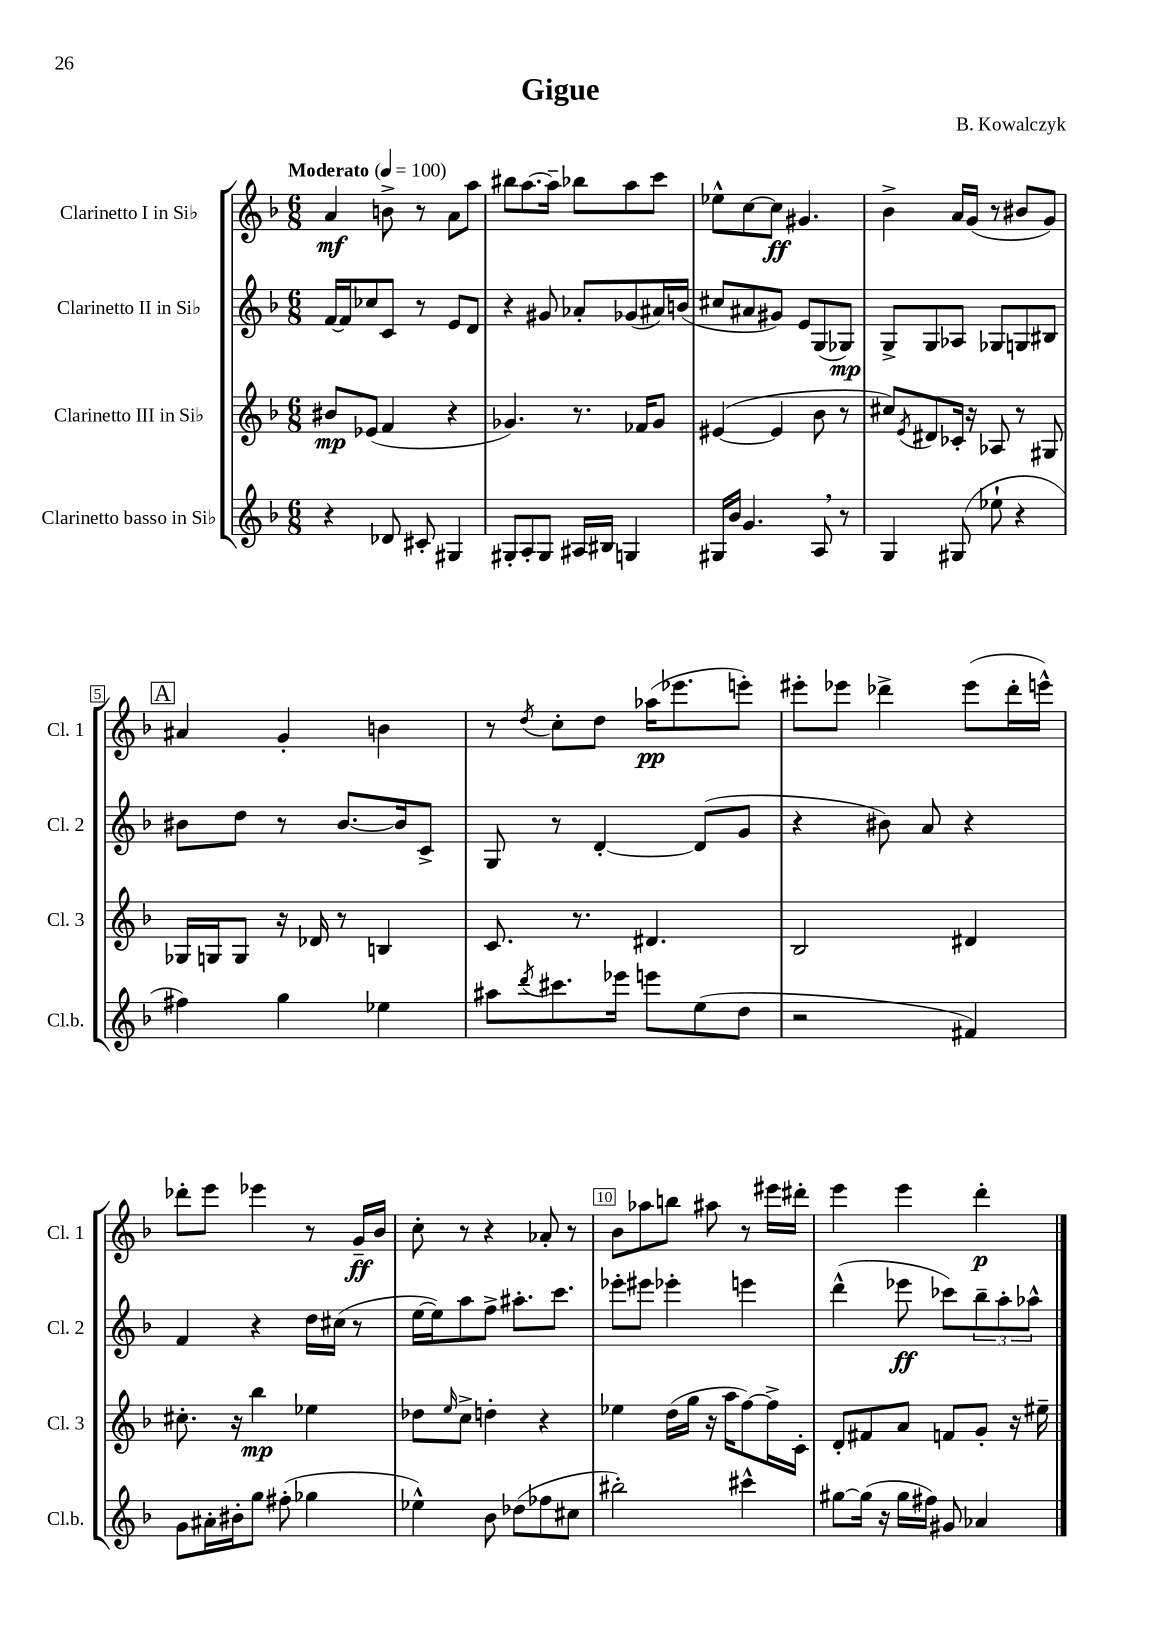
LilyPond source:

\header { title = "Gigue" composer = "B. Kowalczyk" }
<<
\new StaffGroup <<
\new Staff = "s0" \with { instrumentName = "Clarinetto I in Sib" shortInstrumentName = "Cl. 1" } {
    \clef treble \key f \major \numericTimeSignature \time 6/8 \tempo "Moderato" 4 = 100
    a'4\mf b'8-> r8 a'8 a''8 |
    bis''8 a''8.~ a''16-- bes''8 a''8 c'''8 |
    ees''8-^ c''8~ c''8\ff gis'4. |
    bes'4-> a'16 g'16( r8 bis'8 g'8) |
    \mark \markup { \box "A" } ais'4 g'4-. b'4 |
    r8 \acciaccatura { d''8 } c''8-. d''8 aes''16\pp( ees'''8. e'''8-.) |
    eis'''8-. ees'''8 des'''4-> ees'''8( des'''16-. e'''16-^) |
    des'''8-. e'''8 ees'''4 r8 g'16--\ff bes'16 |
    c''8-. r8 r4 aes'8-. r8 |
    bes'8 aes''8 b''8 ais''8 r8 eis'''16 dis'''16-. |
    e'''4 e'''4 d'''4-.\p \bar "|." |
}
\new Staff = "s1" \with { instrumentName = "Clarinetto II in Sib" shortInstrumentName = "Cl. 2" } {
    \clef treble \key f \major \numericTimeSignature \time 6/8
    f'16~ f'16 ces''8 c'8 r8 e'8 d'8 |
    r4 gis'8 aes'8-. ges'8( ais'16) b'16( |
    cis''8 ais'8 gis'8) e'8 g8( ges8\mp) |
    g8-> g8 aes8 ges8 g8 bis8 |
    \mark \markup { \box "A" } bis'8 d''8 r8 bis'8.~ bis'16 c'8-> |
    g8 r8 d'4~-. d'8( g'8 |
    r4 bis'8) a'8 r4 |
    f'4 r4 d''16 cis''16( r8 |
    e''16~ e''16) a''8 f''8-> ais''8.-. c'''8. |
    ees'''8-. eis'''8 ees'''4-. e'''4 |
    d'''4-^( ees'''8\ff ces'''8) \tuplet 3/2 { bes''8-- a''8-. aes''8-^ } \bar "|." |
}
\new Staff = "s2" \with { instrumentName = "Clarinetto III in Sib" shortInstrumentName = "Cl. 3" } {
    \clef treble \key f \major \numericTimeSignature \time 6/8
    bis'8\mp ees'8( f'4 r4 |
    ges'4.) r8. fes'16 ges'8 |
    eis'4~( eis'4 bes'8 r8 |
    cis''8) \acciaccatura { e'8 } dis'8 ces'16-. r16 aes8 r8 gis8 |
    \mark \markup { \box "A" } ges16 g16 g8 r16 des'16 r8 b4 |
    c'8. r8. dis'4. |
    bes2 dis'4 |
    cis''8.-. r16 bes''4\mp ees''4 |
    des''8 \grace { e''16 } c''8-> d''4-. r4 |
    ees''4 d''16( g''16 r16 a''16 f''8~) f''16-> c'16-. |
    d'8-. fis'8 a'8 f'8 g'8-. r16 eis''16-- \bar "|." |
}
\new Staff = "s3" \with { instrumentName = "Clarinetto basso in Sib" shortInstrumentName = "Cl.b." } {
    \clef treble \key f \major \numericTimeSignature \time 6/8
    r4 des'8 cis'8-. gis4 |
    gis8-. a8-. gis8 ais16 bis16 g4 |
    gis16 bes'16 g'4. a8 \breathe r8 |
    g4 gis8( ees''8-! r4 |
    \mark \markup { \box "A" } fis''4) g''4 ees''4 |
    ais''8 \acciaccatura { d'''8 } cis'''8. ees'''16 e'''8 e''8( d''8 |
    r2 fis'4) |
    g'8 ais'16-. bis'16-. g''8 fis''8-.( ges''4 |
    ees''4-^) bes'8 des''8( fes''8 cis''8 |
    bis''2-.) cis'''4-^ |
    gis''8~ gis''16( r16 gis''16 fis''16) gis'8 aes'4 \bar "|." |
}
>>
>>
\layout { \context { \Score \override BarNumber.break-visibility = ##(#f #t #t) barNumberVisibility = #(every-nth-bar-number-visible 5) \override BarNumber.stencil = #(make-stencil-boxer 0.1 0.3 ly:text-interface::print) } }
